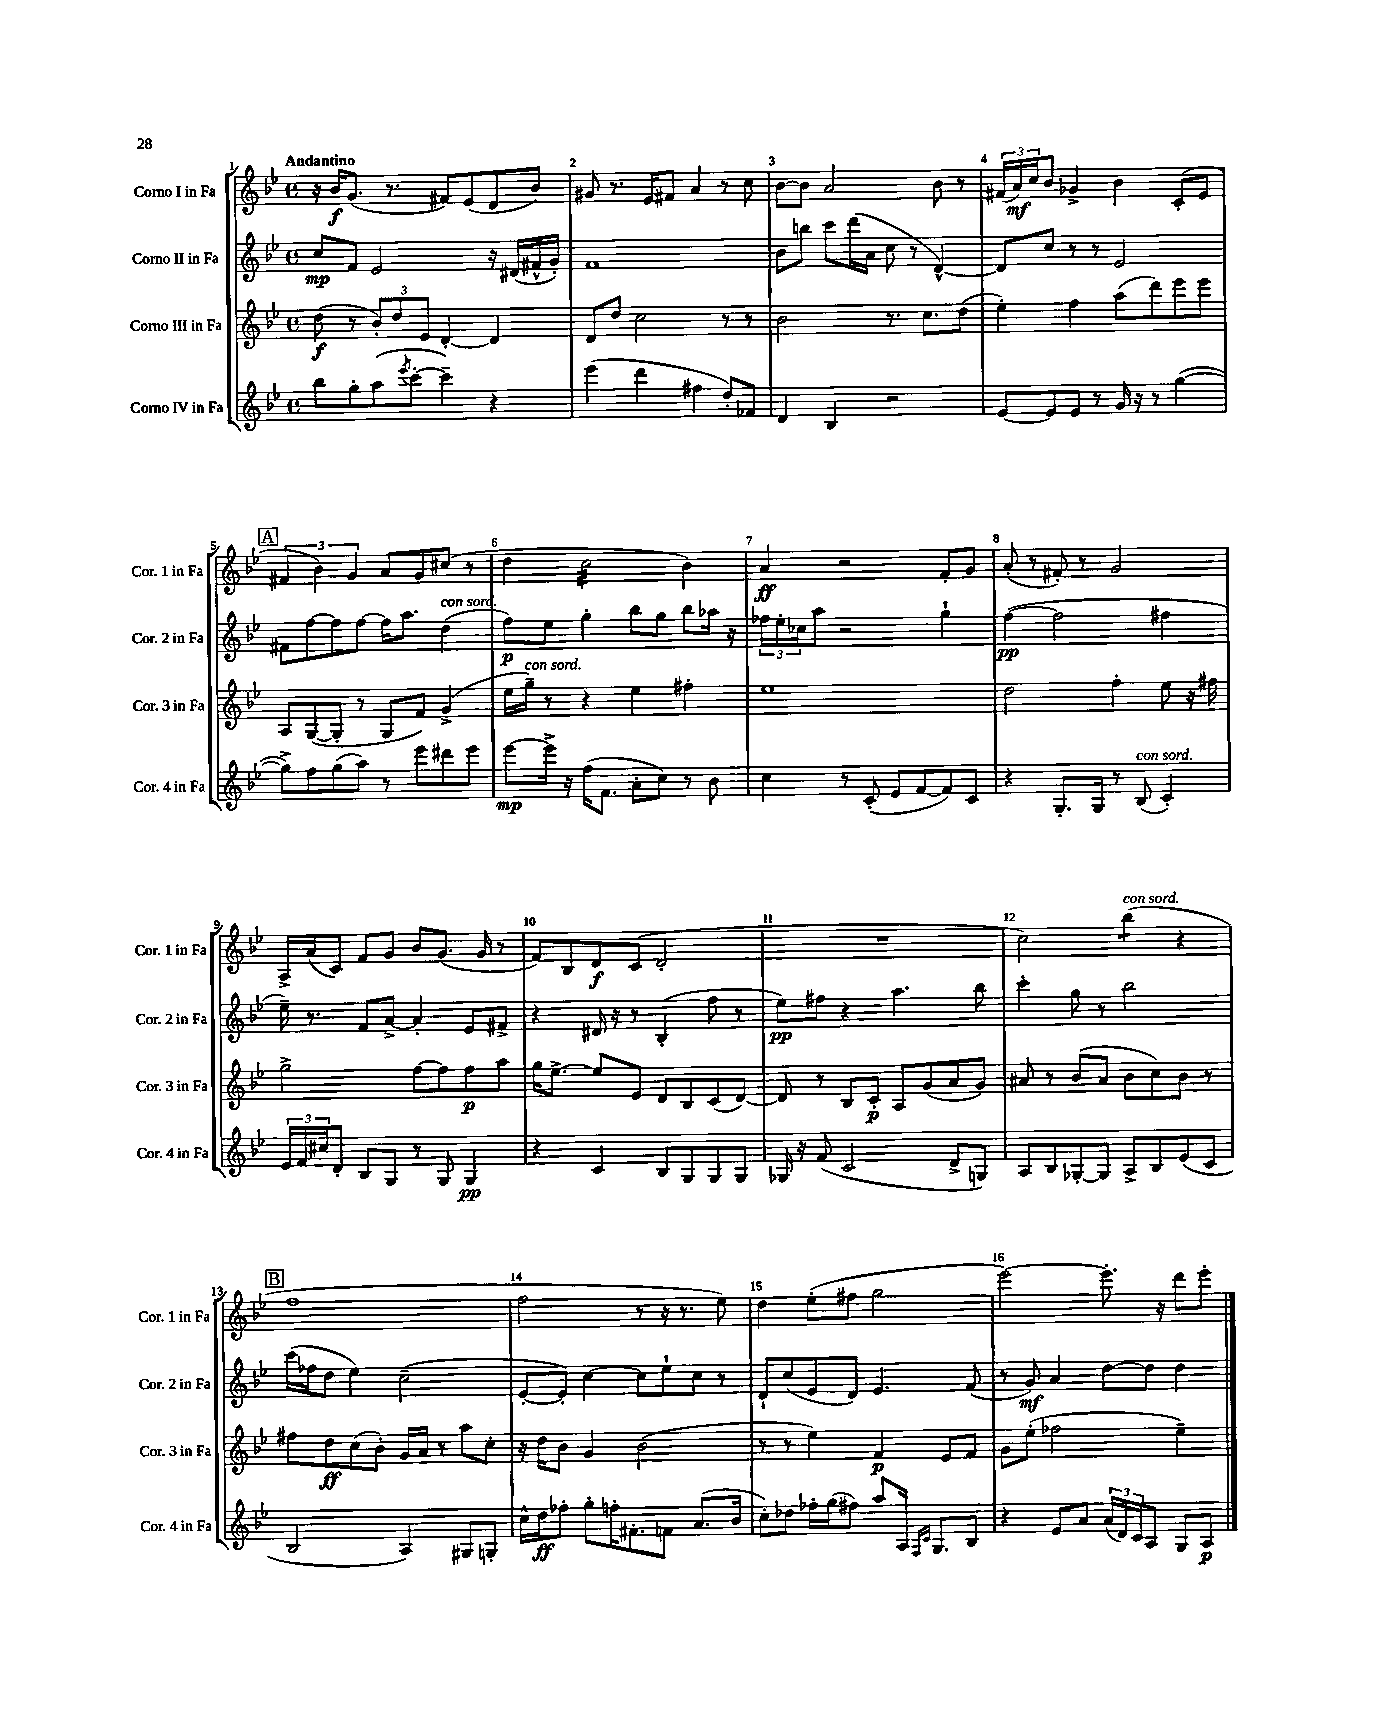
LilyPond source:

<<
\new StaffGroup <<
\new Staff = "s0" \with { instrumentName = "Corno I in Fa" shortInstrumentName = "Cor. 1 in Fa" } {
    \clef treble \key bes \major \defaultTimeSignature \time 4/4 \tempo "Andantino"
    r16 bes'16\f g'8.( r8. fis'8) ees'8( d'8 bes'8) |
    gis'8 r8. ees'16 fis'8 a'4 r8 c''8 |
    bes'8~ bes'8 a'2 bes'8 r8 |
    \tuplet 3/2 { fis'16( a'16\mf) c''16 } bes'8 ges'4-> bes'4 c'8-.( ees'8 |
    \mark \markup { \box "A" } \tuplet 3/2 { fis'4 bes'4) g'4 } a'8 g'8 cis''8( r8 |
    d''4 c''2:32 bes'4) |
    a'4\ff r2 f'8-. g'8 |
    a'8-.( r8 fis'8-.) r8 g'2 |
    a16-> a'16( c'8) f'8 g'8 bes'8 g'8.( g'16 r8 |
    f'8) bes8 d'8\f c'8( d'2-. |
    R1 |
    c''2) bes''4:8^\markup { \italic "con sord." }( r4 |
    \mark \markup { \box "B" } f''1 |
    f''2 r8 r16 r8. ees''8) |
    d''4 ees''8-.( fis''8 g''2 |
    ees'''2~) ees'''8.-. r16 d'''8 ees'''8-. \bar "|." |
}
\new Staff = "s1" \with { instrumentName = "Corno II in Fa" shortInstrumentName = "Cor. 2 in Fa" } {
    \clef treble \key bes \major \defaultTimeSignature \time 4/4
    c''8\mp f'8 ees'2 r16 dis'16( fis'16-^ g'16-.) |
    f'1 |
    bes'8 b''8 c'''8 d'''16( a'16 c''8 r8 d'4~-^) |
    d'8 c''8 r8 r8 ees'2 |
    \mark \markup { \box "A" } fis'8 f''8~ f''8 f''8~ f''16 a''8. d''4^\markup { \italic "con sord." }( |
    f''8\p) ees''8 g''4-. bes''8 g''8 bes''8 aes''16 r16 |
    \tuplet 3/2 { fes''16 ees''16-. ces''16 } a''8 r2 g''4-! |
    f''4~\pp( f''2 fis''4 |
    ees''16--) r8. f'8 a'8~-> a'4-. ees'8 fis'8-> |
    r4 dis'16 r16 r8 bes4-.( f''8 r8 |
    ees''8\pp) fis''8 r4 a''4. bes''8 |
    c'''4-. g''8 r8 bes''2 |
    \mark \markup { \box "B" } c'''16( fes''16 d''8 ees''4) c''2--( |
    ees'8~-. ees'8-.) c''4~ c''8 ees''8-! c''8 r8 |
    d'8-! c''8( ees'8 d'8) ees'4. f'8( |
    r8 g'8\mf) a'4 d''8~ d''8 d''4 \bar "|." |
}
\new Staff = "s2" \with { instrumentName = "Corno III in Fa" shortInstrumentName = "Cor. 3 in Fa" } {
    \clef treble \key bes \major \defaultTimeSignature \time 4/4
    d''8\f( r8 \tuplet 3/2 { bes'8-.) d''8 ees'8 } d'4~-. d'4 |
    d'8 d''8 c''2 r8 r8 |
    bes'2 r8. c''8. d''8( |
    ees''4-.) f''4 a''8( d'''8) ees'''8 ees'''8 |
    \mark \markup { \box "A" } a8 g8~( g8-. r8 g8 f'8) g'4->( |
    ees''16 g''16--^\markup { \italic "con sord." }) r8 r4 ees''4 fis''4-. |
    ees''1 |
    d''2 f''4-. ees''8 r16 fis''16 |
    g''2-> f''8~ f''8 f''8\p a''8 |
    g''16 ees''8.~-> ees''8 ees'8 d'8 bes8 c'8( d'8~) |
    d'8 r8 bes8 c'8-.\p a8 g'8( a'8 g'8) |
    ais'8 r8 bes'8( ais'8 bes'8 c''8) bes'8 r8 |
    \mark \markup { \box "B" } fis''8 d''8\ff c''8( bes'8-.) g'16 a'16 r8 a''8 c''8-. |
    r16 d''16 bes'8 g'4 bes'2( |
    r8 r8 ees''4) f'4\p ees'8 f'8 |
    g'8 ees''8-.( fes''2 ees''4--) \bar "|." |
}
\new Staff = "s3" \with { instrumentName = "Corno IV in Fa" shortInstrumentName = "Cor. 4 in Fa" } {
    \clef treble \key bes \major \defaultTimeSignature \time 4/4
    bes''8 g''8-. a''8( \acciaccatura { ees'''8 } c'''8~-. c'''4--) r4 |
    ees'''4( d'''4 fis''4 d''8-.) fes'8 |
    d'4 bes4 r2 |
    ees'8~ ees'8 ees'8 r8 g'16 r16 r8 g''4~( |
    \mark \markup { \box "A" } g''8->) f''8 g''8( a''8) r8 ees'''8 dis'''8 ees'''8 |
    ees'''8~\mp ees'''16-> r16 f''16( f'8. a'8-. c''8) r8 bes'8 |
    c''4 r8 c'8-.( ees'8 f'8~ f'8) c'8 |
    r4 g8.-. g16 r8 bes8^\markup { \italic "con sord." }( c'4-.) |
    \tuplet 3/2 { ees'16 f'16 cis''16 } d'8-. bes8 g8 r8 g8 g4\pp |
    r4 c'4 bes8 g8 g8 g8 |
    ges16 r16 f'8( c'2 d'8-> g8) |
    a8 bes8 ges8~-. ges8 a8-> bes8 ees'8( c'8 |
    \mark \markup { \box "B" } bes2 a4) gis8 g8-. |
    c''16-^ d''16\ff fes''8-. g''8-. f''16-. fis'8.-. f'8 a'8.( bes'16 |
    c''8-.) des''8 fes''16-. g''16( fis''8) a''8 a16 \grace { f16 c'16 } g8. bes8 |
    r4 ees'8 a'8 \tuplet 3/2 { a'16( d'16) c'16 } a8 g8 a8\p \bar "|." |
}
>>
>>
\layout { \context { \Score \override BarNumber.break-visibility = ##(#f #t #t) barNumberVisibility = #all-bar-numbers-visible } }
